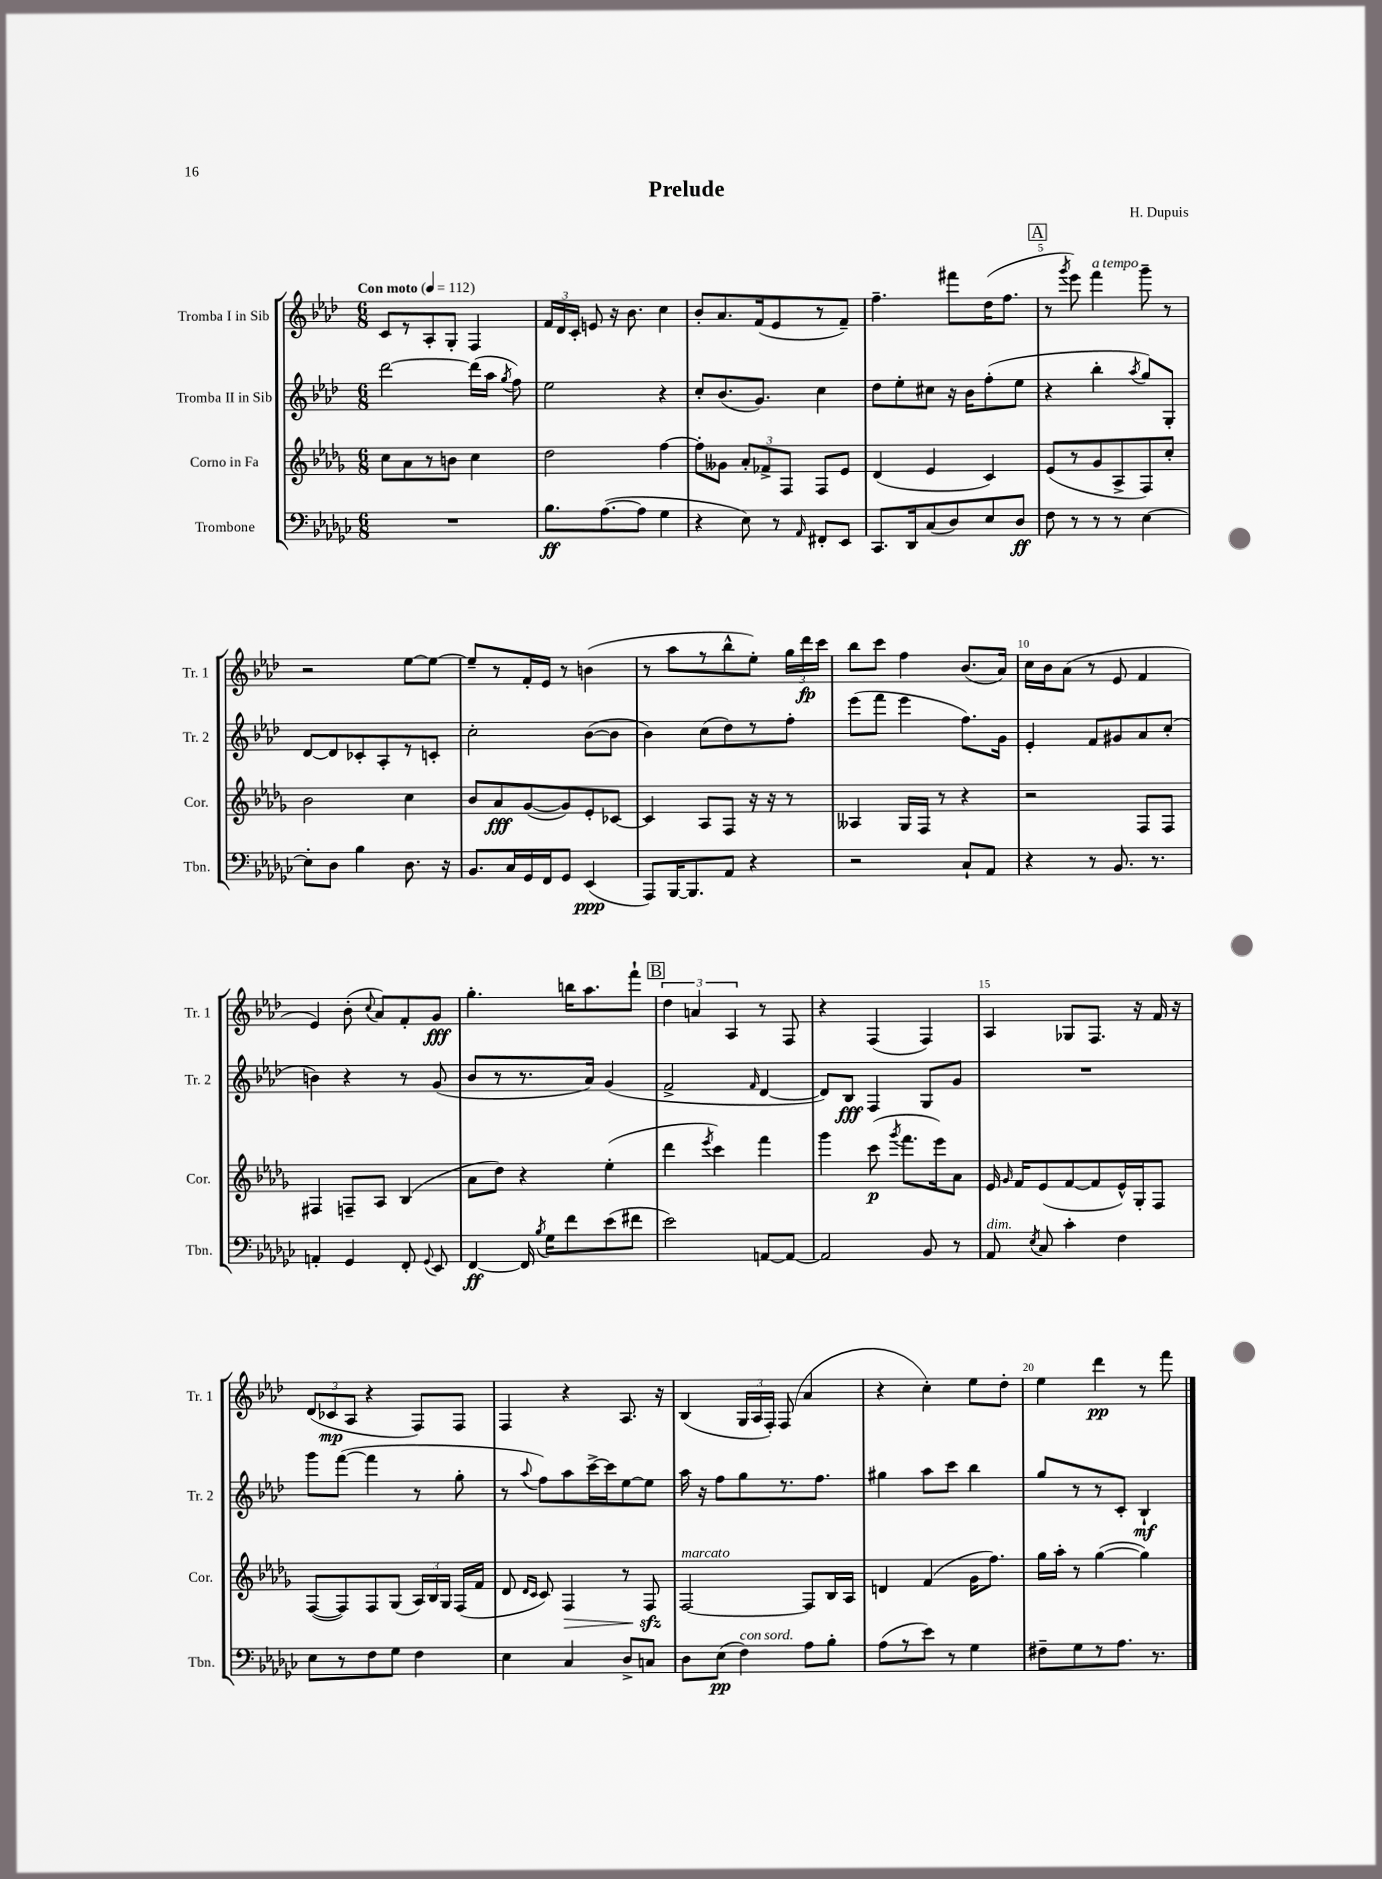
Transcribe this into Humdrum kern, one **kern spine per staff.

**kern	**kern	**kern	**kern
*staff4	*staff3	*staff2	*staff1
*clefF4	*clefG2	*clefG2	*clefG2
*k[b-e-a-d-g-c-]	*k[b-e-a-d-g-]	*k[b-e-a-d-]	*k[b-e-a-d-]
*M6/8	*M6/8	*M6/8	*M6/8
*MM112	*MM112	*MM112	*MM112
2.r	8cc	[2ddd-	8c
.	8a-	.	8r
.	8r	.	8A-'
.	8b	.	8G'
.	4cc	(16ddd-]	4F
.	.	16aa-	.
.	.	8qgg	.
.	.	8ff)	.
=	=	=	=
8.B-	2dd-	2ee-	24f
.	.	.	24d-
.	.	.	24c'
.	.	.	8e
([8.A-	.	.	.
.	.	.	16r
.	.	.	8.b-
8A-]	.	.	.
4G-	[4ff	4r	4cc
=	=	=	=
4r	8ff']	8cc'	8b-'
.	8g--	(8.b-	8.a-
8E-)	12a-'	.	.
.	.	8.g)	(16f
.	12f-^	.	.
8r	.	.	8e-
.	12F	.	.
16qqAA-	.	.	.
8FF#'	8F	4cc	8r
8EE-	8e-	.	8f~)
=	=	=	=
8.CC-	(4d-	8dd-	4.ff~
.	.	8ee-'	.
16DD-	.	.	.
(8C-	4e-	8cc#	.
8D-)	.	16r	8fff#
.	.	16b-	.
8E-	4c)	(8ff'	(16dd-
.	.	.	8.ff
8D-	.	8ee-	.
=	=	=	=
8F	(8e-	4r	8r
.	.	.	8qggg
8r	8r	.	8eee-)
8r	8g-	4bb-'	4fff
8r	8A-^	.	.
.	.	8qaa-	.
[4E-	8F)	8gg)	8ggg~
.	8cc'	8G'	8r
=	=	=	=
8E-']	2b-	[8d-	2r
8D-	.	8d-]	.
4B-	.	8c-'	.
.	.	8A-'	.
8.D-	4cc	8r	[8ee-
.	.	8c'	8ee-_
16r	.	.	.
=	=	=	=
8.BB-	8b-	2cc'	8ee-~]
.	8a-	.	8r
16C-	.	.	.
16GG-	([8g-	.	16f'
16FF	.	.	16e-
8GG-	8g-])	.	8r
(4EE-	8e-'	([8b-	(4b
.	[8c-	8b-]	.
=	=	=	=
8AAA-)	4c-]	4b-)	8r
[16BBB-	.	.	8aa-
8.BBB-]	.	.	.
.	8A-	(8cc	8r
8AA-	8F	8dd-)	8bb-^^
4r	16r	8r	8ee-')
.	16r	.	.
.	8r	8ff'	24gg
.	.	.	24ddd-
.	.	.	24ccc
=	=	=	=
2r	4A--	(8eee-	8bb-
.	.	8fff	8ccc
.	16G-	4eee-	4ff
.	16F	.	.
.	8r	.	.
8C-`	4r	8.ff)	(8.b-
8AA-	.	.	.
.	.	16g	16a-)
=	=	=	=
4r	2r	4e-'	16cc
.	.	.	16b-
.	.	.	(8a-
8r	.	8f	8r
8.BB-	.	8g#	8e-
.	8F	8a-	4f
8.r	.	.	.
.	8F	(8cc'	.
=	=	=	=
4AA'	4F#	4b)	4e-)
4GG-	8F~	4r	(8b-'
.	.	.	8qqcc
.	8A-	.	8a-)
8FF'	(4B-	8r	8f'
8qqGG-	.	.	.
8EE-	.	(8g	8g
=	=	=	=
[4FF	8a-	8b-	4.gg'
.	8dd-)	8r	.
16FF]	4r	8.r	.
8qB-	.	.	.
16G-	.	.	.
8f	.	.	16bb
.	.	16a-)	8.aa-
(8e-	(4ee-'	(4g	.
8f#	.	.	8fff`
=	=	=	=
2e-)	4ddd-	2f^	6dd-
.	.	.	6a
.	8qeee-	.	.
.	4ccc)	.	.
.	.	.	6A-
.	.	16qqf	.
[8AA	4fff	[4d-	8r
8AA_	.	.	8F
=	=	=	=
2AA]	4ggg-	8d-])	4r
.	.	8B-	.
.	(8ccc	4F	(4F
.	8qggg-	.	.
.	8.fff	.	.
8BB-	.	8G	4F)
.	16eee-)	.	.
8r	8a-	8g	.
=	=	=	=
8AA-	16e-	2.r	4A-
.	16qqg-	.	.
.	16f	.	.
8qE-	.	.	.
8C-	(8e-	.	.
4c-'	[8f	.	8G-
.	8f]	.	8.F
4F	16e-^^)	.	.
.	16G-'	.	16r
.	8F	.	16f
.	.	.	16r
=	=	=	=
8E-	([8F	8ggg	(12d-
.	.	.	12c-
8r	8F])	([8fff	.
.	.	.	12A-
8F	8F	4fff]	4r
8G-	(8G-	.	.
4F	24A-)	8r	8F)
.	24B-	.	.
.	24G-	.	.
.	(16F	8gg'	8F
.	16f	.	.
=	=	=	=
4E-	8d-	8r	4F
.	16qqd-	.	.
.	16qqc	8qqaa-	.
.	8c)	8ff)	.
4C-	4F	8aa-	4r
.	.	[16ccc^	.
.	.	16ccc]	.
8D-^	8r	[8ee-	8.A-
8C	8F	8ee-]	.
.	.	.	16r
=	=	=	=
8D-	[2F	16aa-	(4B-
.	.	16r	.
(8E-	.	8ff	.
4F)	.	8gg	24G
.	.	.	24A-
.	.	.	24F')
.	.	8.r	(8F
8A-	8F]	.	4a-
.	.	8.ff	.
8B-'	16B-	.	.
.	16A-	.	.
=	=	=	=
(8A-	4d	4gg#	4r
8r	.	.	.
8e-)	(4f	8aa-	4cc')
8r	.	8ccc	.
4G-	16g-	4bb-	8ee-
.	8.ff)	.	.
.	.	.	8dd-'
=	=	=	=
8F#~	16gg-	8gg	4ee-
.	16aa-'	.	.
8G-	8r	8r	.
8r	([4gg-	8r	4ddd-
8.A-	.	8c'	.
.	4gg-])	4B-`	8r
8.r	.	.	.
.	.	.	8fff
==	==	==	==
*-	*-	*-	*-
